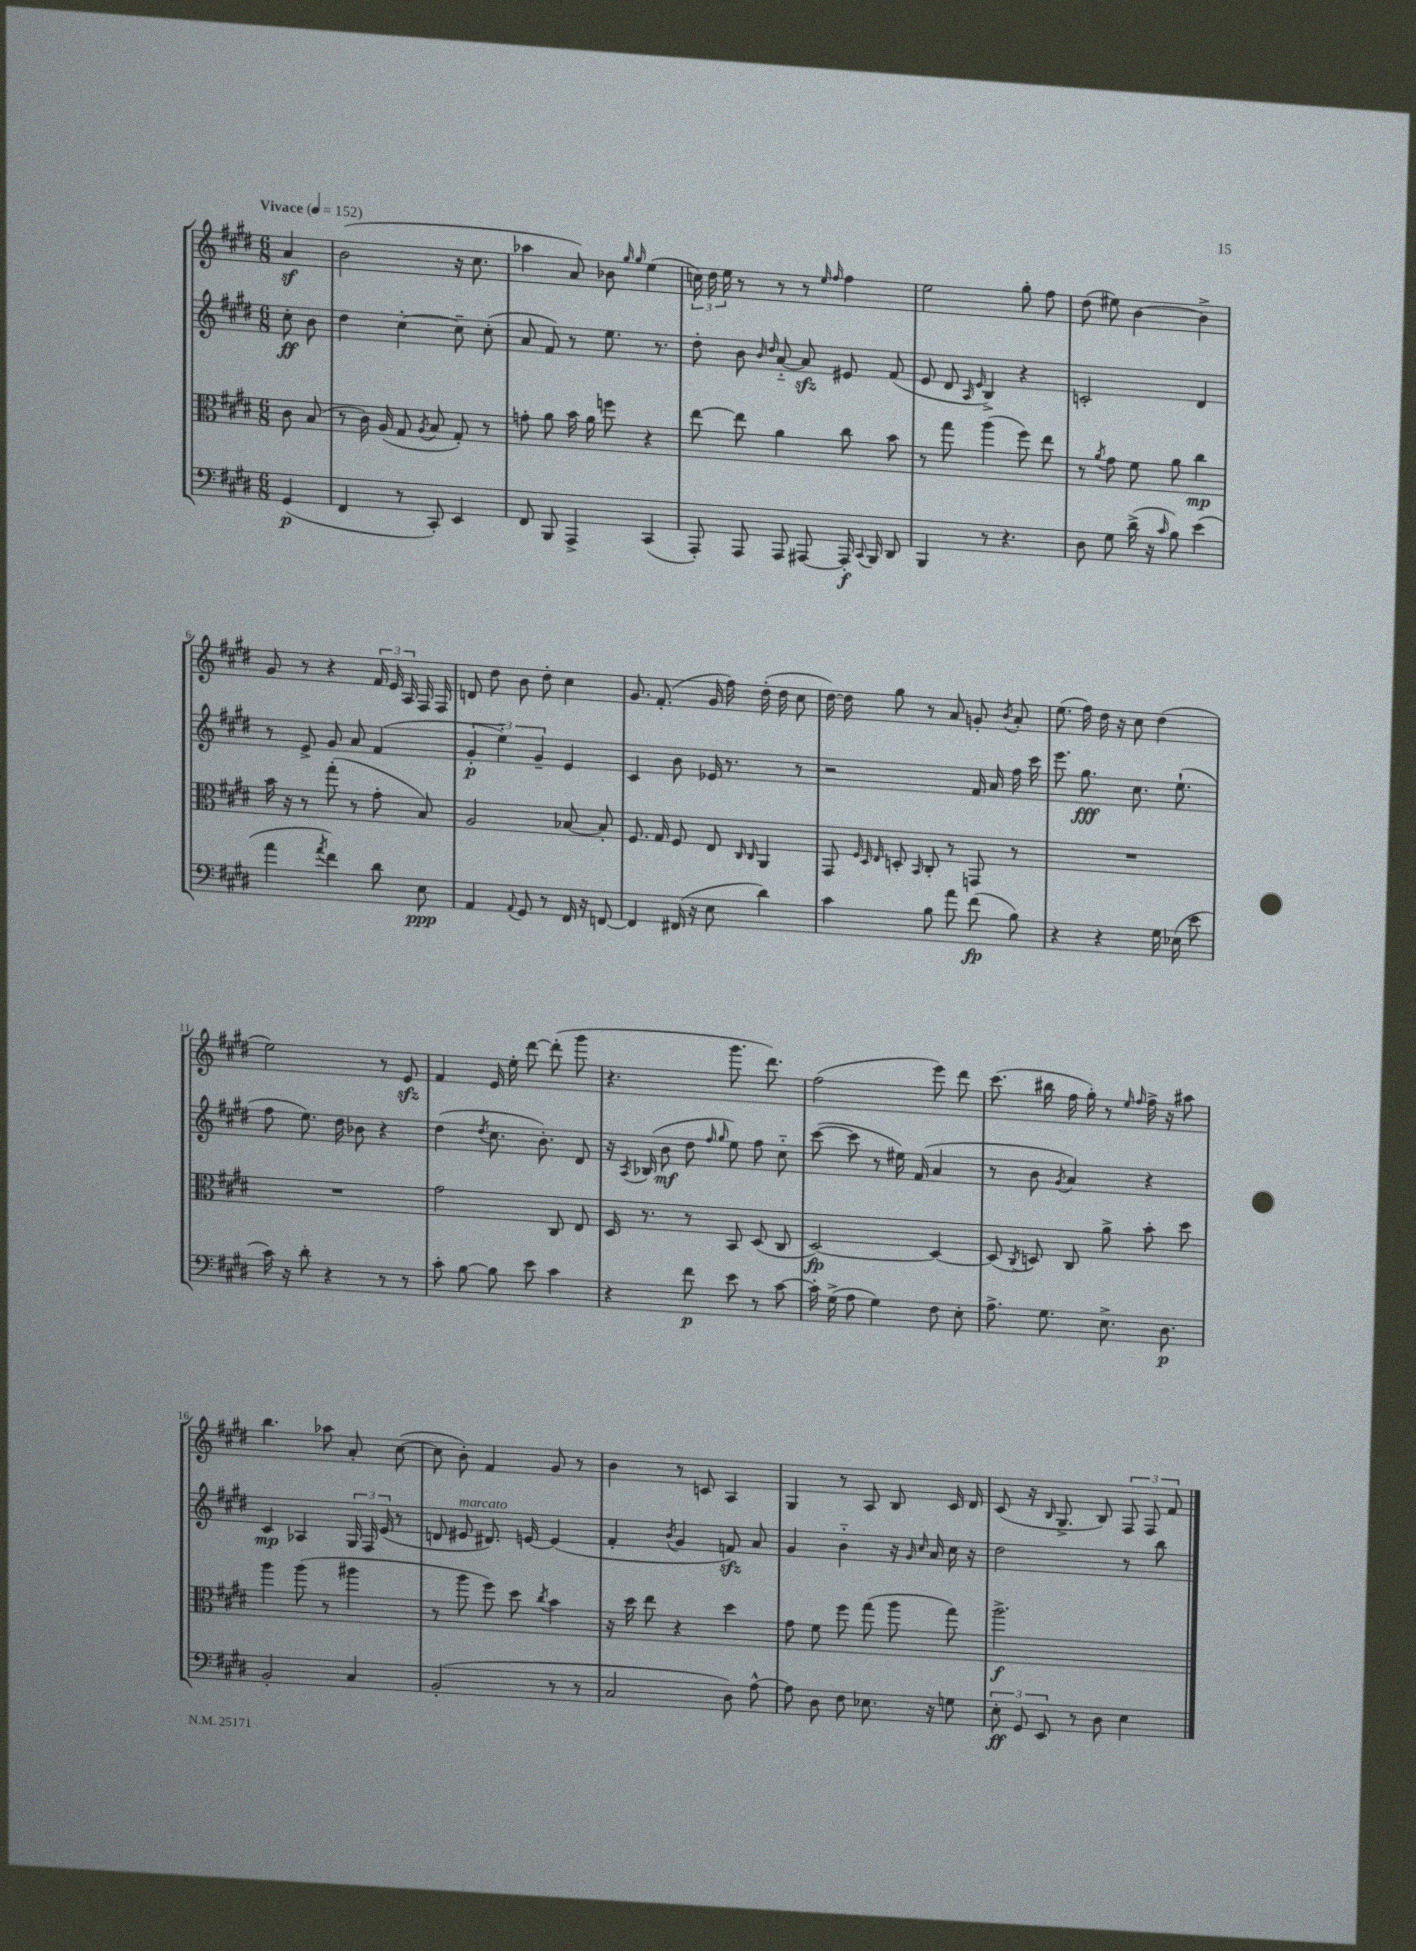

**kern	**dynam	**kern	**dynam	**kern	**dynam	**kern
*part4	*part4	*part3	*part3	*part2	*part2	*part1
*staff4	*staff4	*staff3	*staff3	*staff2	*staff2	*staff1
*clefF4	*	*clefC3	*	*clefG2	*	*clefG2
*k[f#c#g#d#]	*	*k[f#c#g#d#]	*	*k[f#c#g#d#]	*	*k[f#c#g#d#]
*M6/8	*	*M6/8	*	*M6/8	*	*M6/8
*MM152	*	*MM152	*	*MM152	*	*MM152
=	=	=	=	=	=	=
!	!	!	!	!	!	!LO:TX:a:B:t=Vivace
(4GG#/	p	8c#\	.	8cc#'\	ff	4az/
.	.	(8B/	.	8b\	.	.
=1	=1	=1	=1	=1	=1	=1
4FF#/	.	8r	.	4dd#\	.	(2b\
.	.	16c#\)	.	.	.	.
.	.	(16A/	.	.	.	.
8r	.	8G#/	.	[4cc#'\	.	.
.	.	8qA/	.	.	.	.
8CC#'/)	.	8B/	.	.	.	.
4EE/	.	8G#'/)	.	8cc#~\]	.	16r
.	.	.	.	.	.	8.cc#\
.	.	8r	.	(8cc#'\	.	.
=2	=2	=2	=2	=2	=2	=2
8FF#/	.	8gn'\	.	8a/	.	4aa-X\
8BBB/	.	8a\	.	8f#/)	.	.
4AAA^/	.	16b\	.	8r	.	8a/)
.	.	16a\	.	.	.	.
.	.	8ffn\	.	8.ee\	.	8b-X\
.	.	.	.	.	.	16qqgg#/
.	.	.	.	.	.	16qqgg#/
(4CC#/	.	4r	.	.	.	(4ee\
.	.	.	.	8.r	.	.
=3	=3	=3	=3	=3	=3	=3
8AAA'/)	.	[8ee\	.	8dd#'\	.	24ccn\)
.	.	.	.	.	.	24dd#\
.	.	.	.	.	.	24ee\
8AAA/	.	8ee\]	.	8b\	.	8r
.	.	.	.	16qqb/	.	.
.	.	.	.	16qqdd#/	.	.
8AAA/	.	4a\	.	[8a/	.	8r
[8AAA#X/	.	.	.	8azz/]	.	8r
.	.	.	.	.	.	16qqee/
.	.	.	.	.	.	16qqff#/
16AAA#'/]	f	8cc#\	.	8e#X/	.	4ff#\
8qqCC#/	.	.	.	.	.	.
16BBB/	.	.	.	.	.	.
8DD#/	.	8b\	.	(8f#/	.	.
=4	=4	=4	=4	=4	=4	=4
4BBB/	.	8r	.	8e/	.	2ee\
.	.	8gg#\	.	8d#/	.	.
.	.	.	.	16qqA/	.	.
.	.	.	.	16qqe/	.	.
8r	.	(4aa\	.	4B^/)	.	.
4.r	.	.	.	.	.	.
.	.	8ff#\)	.	4r	.	8gg#'\
.	.	8ee\	.	.	.	8ff#\
=5	=5	=5	=5	=5	=5	=5
8D#\	.	8r	.	2cn'/	.	(8dd#\
.	.	8qa/	.	.	.	.
8G#\	.	8g#\	.	.	.	8ee#X\)
(16d#^\	.	8f#\	.	.	.	[4b\
16r	.	.	.	.	.	.
16qqc#/	.	.	.	.	.	.
8B\)	.	8a\	.	.	.	.
(4e\	.	4cc#\	mp	4d#/	.	4b^\]
!!LO:LB:g=z
=6	=6	=6	=6	=6	=6	=6
4a\	.	16b\	.	8r	.	8g#/
.	.	16r	.	.	.	.
.	.	8r	.	8e^/	.	8r
8qa/	.	.	.	.	.	.
4f#\)	.	(8gg#'\	.	8g#/	.	4r
.	.	8r	.	8a/	.	.
8d#\	.	8g#'\	.	(4f#/	.	24f#/
.	.	.	.	.	.	24e/
.	.	.	.	.	.	24A/
8E\	ppp	8B/)	.	.	.	16F#/
.	.	.	.	.	.	16F#/
=7	=7	=7	=7	=7	=7	=7
4AA/	.	2A/	.	6g#'/	p	8dn/
.	.	.	.	.	.	8dd#\
.	.	.	.	6ee\)	.	.
8qqAA/	.	.	.	.	.	.
8GG#/	.	.	.	.	.	8b\
.	.	.	.	6g#~/	.	.
8r	.	.	.	.	.	8dd#'\
16FF#/	.	[8B-X/	.	4e/	.	4cc#\
16r	.	.	.	.	.	.
[8FFn/	.	8B-'/]	.	.	.	.
=8	=8	=8	=8	=8	=8	=8
4FF/]	.	8.F#/	.	4c#/	.	8.g#/
.	.	16G#/	.	.	.	(8.f#'/
(16FF#X/	.	8F#/	.	8b\	.	.
16r	.	.	.	.	.	.
8E\	.	8E/	.	16e-X/	.	16g#/
.	.	.	.	8.r	.	16ff#\)
.	.	16qqC#/	.	.	.	.
.	.	16qqC#/	.	.	.	.
4d#\)	.	4AA/	.	.	.	(16dd#'\
.	.	.	.	.	.	16dd#\
.	.	.	.	8r	.	8cc#\
=9	=9	=9	=9	=9	=9	=9
4c#\	.	8GG#/	.	2r	.	[16dd#\)
.	.	.	.	.	.	16dd#\]
.	.	32qqF#/	.	.	.	.
.	.	32qqD#/	.	.	.	.
.	.	32qqE/	.	.	.	.
.	.	8Dn'/	.	.	.	8gg#\
.	.	16qqBB/	.	.	.	.
8B\	.	8C#'/	.	.	.	8r
8a\	.	8r	.	.	.	8a/
(8f#\	fp	8GGn/	.	16f#/	.	8gn'/
.	.	.	.	16a/	.	.
.	.	.	.	.	.	8qb/
8B\)	.	8r	.	16ff#\	.	8a'/
.	.	.	.	16ccc#\	.	.
=10	=10	=10	=10	=10	=10	=10
4r	.	2.r	.	8.eee\	.	(8.ee\
.	.	.	.	8.gg#\	fff	16ff#\)
4r	.	.	.	.	.	16dd#\
.	.	.	.	.	.	16r
.	.	.	.	8.cc#\	.	8cc#\
16G#\	.	.	.	.	.	(4dd#\
(16E-X\	.	.	.	(8.ee`\	.	.
8e\	.	.	.	.	.	.
!!LO:LB:g=z
=11	=11	=11	=11	=11	=11	=11
16c#\)	.	2.r	.	8ff#\	.	2ee\)
16r	.	.	.	.	.	.
8d#'\	.	.	.	8.ee\)	.	.
4r	.	.	.	.	.	.
.	.	.	.	16dd#\	.	.
.	.	.	.	8b-X\	.	.
8r	.	.	.	4r	.	8r
8r	.	.	.	.	.	8ezz/
=12	=12	=12	=12	=12	=12	=12
8c#'\	.	2g#\	.	(4dd#\	.	4f#/
[8B\	.	.	.	.	.	.
.	.	.	.	8qdd#/	.	.
8B\]	.	.	.	8.cc#\	.	16e/
.	.	.	.	.	.	16ee'\
8e\	.	.	.	.	.	[8ddd#\
.	.	.	.	8.b'\)	.	.
4c#\	.	8C#/	.	.	.	(8ddd#'\]
.	.	8E/	.	8d#/	.	8ggg#\
=13	=13	=13	=13	=13	=13	=13
4r	.	16D#/	.	16r	.	4.r
.	.	.	.	8qA/	.	.
.	.	8.r	.	(16B-X/	.	.
.	.	.	.	8b\	mf	.
8f#\	p	8r	.	8dd#\	.	.
.	.	.	.	16qqff#/	.	.
.	.	.	.	16qqgg#/	.	.
8e\	.	8BB/	.	8ee\)	.	8.ggg#\
8r	.	(8D#/	.	8ff#\	.	.
.	.	.	.	.	.	8.ddd#\)
[8c#\	.	8C#/	.	8cc#\	.	.
=14	=14	=14	=14	=14	=14	=14
16c#'\]	.	[2D#/)	fp	([8ccc#\	.	(2ff#\
(16G#^\	.	.	.	.	.	.
8A\	.	.	.	8ccc#\]	.	.
4G#\)	.	.	.	8r	.	.
.	.	.	.	16ee#X\)	.	.
.	.	.	.	(16f#/	.	.
8F#\	.	4D#/_	.	4a/	.	8eee\)
8E'\	.	.	.	.	.	8ddd#\
=15	=15	=15	=15	=15	=15	=15
8.A^\	.	(8D#/]	.	8r	.	(8.ccc#\
.	.	8qC#/	.	.	.	.
.	.	8Dn/)	.	8b\	.	.
8.G#\	.	.	.	.	.	16bb#X\
.	.	.	.	8qg#/	.	.
.	.	8C#/	.	4a/)	.	16ff#\
.	.	.	.	.	.	16gg#'\)
8.E^\	.	8a^\	.	.	.	8r
.	.	.	.	.	.	16qqee/
.	.	.	.	.	.	16qqff#/
.	.	8b'\	.	4r	.	16ff#^\
8.D#\	p	.	.	.	.	16r
.	.	8dd#\	.	.	.	8aa#X\
!!LO:LB:g=z
=16	=16	=16	=16	=16	=16	=16
2BB'/	.	4aa\	.	4c#/	mp	4.bb\
.	.	(8aa\	.	4A-X/	.	.
.	.	8r	.	.	.	8aa-X\
4C#/	.	4aa#X\	.	24G#/	.	8a'/
.	.	.	.	24F#/	.	.
.	.	.	.	(24e/	.	.
.	.	.	.	8r	.	([8cc#\
=17	=17	=17	=17	=17	=17	=17
(2BB'/	.	8r	.	8dn/	.	8cc#\]
!	!	!	!	!LO:TX:a:i:t=marcato	!	!
.	.	8aa\	.	8e#X/	.	8b'\)
.	.	8ff#\)	.	8.d#X/)	.	4f#/
.	.	8dd#\	.	.	.	.
.	.	.	.	[16en/	.	.
.	.	8qcc#/	.	.	.	.
8r	.	4b\	.	(4e/]	.	8g#/
8r	.	.	.	.	.	8r
=18	=18	=18	=18	=18	=18	=18
2C#/	.	16r	.	4f#'/	.	4b\
.	.	16dd#\	.	.	.	.
.	.	8ee\	.	.	.	.
.	.	.	.	8qb/	.	.
.	.	4r	.	4g#/	.	8r
.	.	.	.	.	.	8cn/
8D#\)	.	4dd#\	.	8fnzz/)	.	4A/
[8A^^\	.	.	.	8a/	.	.
=19	=19	=19	=19	=19	=19	=19
8A\]	.	8g#\	.	4g#/	.	4G#/
8D#\	.	8f#\	.	.	.	.
8F#\	.	8ff#\	.	4b\	.	8r
8.E-X\	.	(8gg#\	.	.	.	8A/
.	.	8aa\	.	16r	.	8B/
.	.	.	.	16qqg#/	.	.
.	.	.	.	16qqcc#/	.	.
16r	.	.	.	16a/	.	.
8Gn\	.	8gg#\)	.	16cc#\	.	16c#/
.	.	.	.	16r	.	16d#/
=20	=20	=20	=20	=20	=20	=20
12E'\	ff	2.aa^\	f	2dd#\	.	(8c#/
12GG#/	.	.	.	.	.	.
.	.	.	.	.	.	16r
12EE/	.	.	.	.	.	.
.	.	.	.	.	.	16qqB/
.	.	.	.	.	.	8.G#^/
8r	.	.	.	.	.	.
8D#\	.	.	.	.	.	8B/)
4E\	.	.	.	8r	.	12F#/
.	.	.	.	.	.	12F#/
.	.	.	.	8bb\	.	.
.	.	.	.	.	.	12f#/
==	==	==	==	==	==	==
*-	*-	*-	*-	*-	*-	*-
